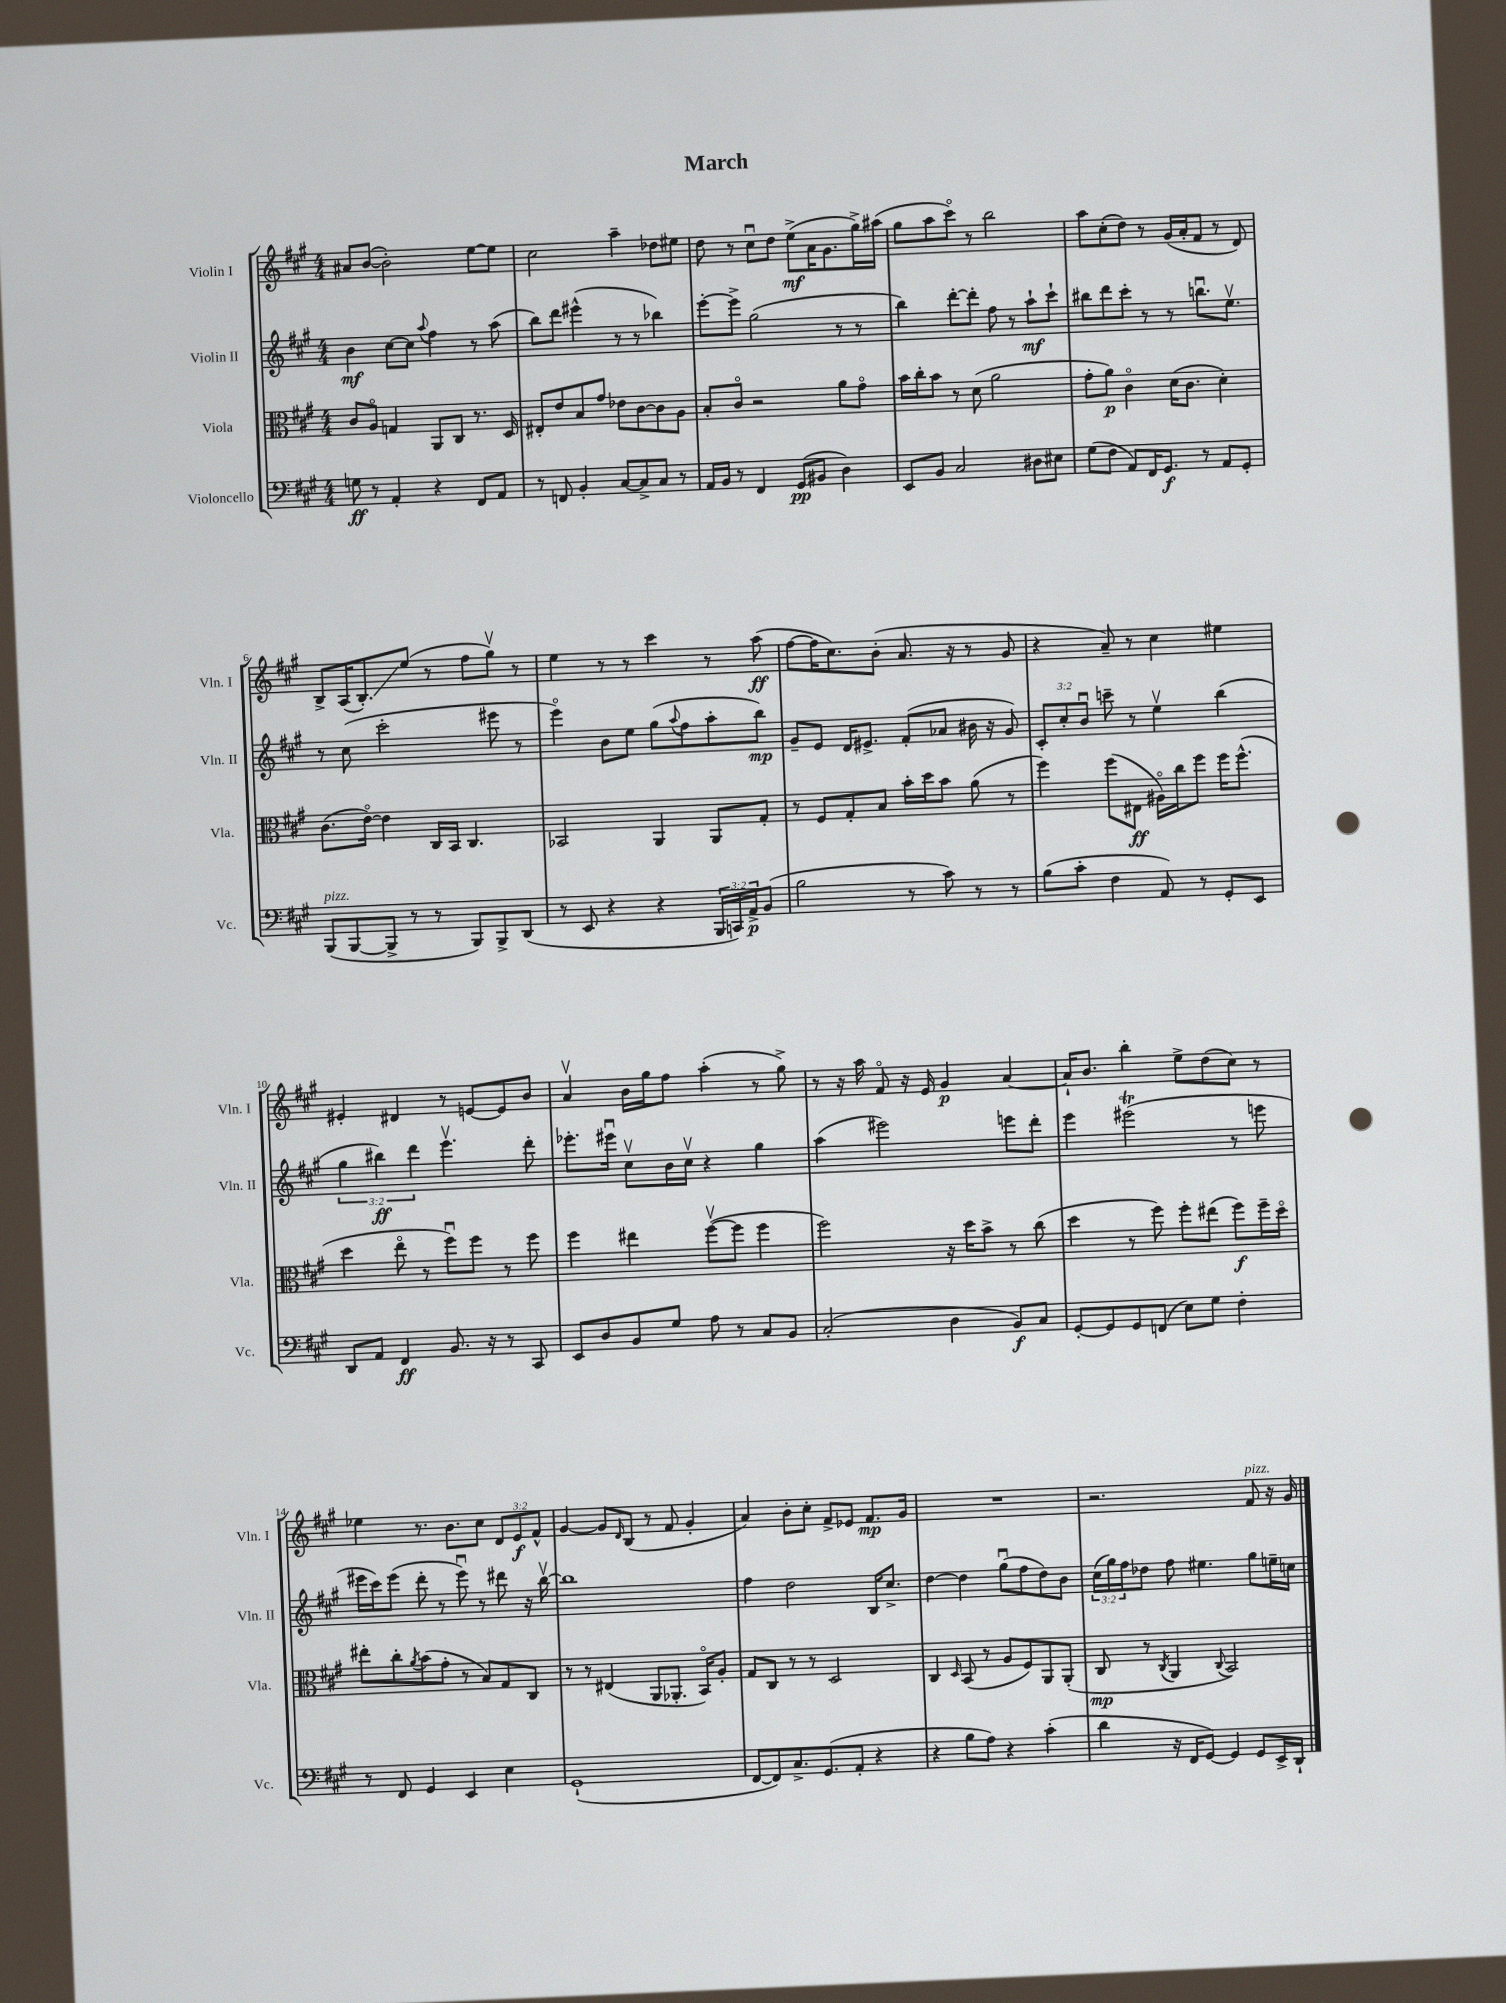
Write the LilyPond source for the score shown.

\header { title = "March" }
<<
\new StaffGroup <<
\new Staff = "s0" \with { instrumentName = "Violin I" shortInstrumentName = "Vln. I" } {
    \clef treble \key a \major \numericTimeSignature \time 4/4 \override Staff.TupletNumber.text = #tuplet-number::calc-fraction-text
    ais'8 b'8~( b'2-.) e''8~ e''8 |
    cis''2 a''4-- des''8 eis''8 |
    d''8 r8 cis''8\downbow d''8 e''8->\mf( a'16 gis'8. gis''16->) ais''16( |
    gis''8 a''8 cis'''8\flageolet) r8 b''2 |
    a''8 cis''8-.( d''8) r8 gis'16( a'16-. fis'8 r8 d'8) |
    b8-> a16( b8.-.\glissando) e''8( r8 fis''8 gis''8\upbow) r8 |
    e''4 r8 r8 cis'''4 r8 a''8\ff( |
    fis''8~ fis''16 cis''8.) b'8-.( a'8. r16 r8 gis'8 |
    r4 a'8--) r8 cis''4 eis''4 |
    eis'4-. dis'4 r8 e'8~ e'8 b'8 |
    a'4\upbow b'16 gis''16 fis''8 a''4-.( r8 gis''8->) |
    r8 r16 a''16 fis'8\flageolet r16 e'16 gis'4\p a'4~ |
    a'16-! b'8. b''4-. e''8-> d''8( cis''8) r8 |
    ees''4 r8. b'8. cis''8 \tuplet 3/2 { d'8 e'8\f fis'8-^ } |
    gis'4~ gis'8 \grace { d'16 } b8( r8 fis'8 gis'4-. |
    a'4) b'8-. cis''8-. fis'8-> ees'8 fis'8.\mp gis'16 |
    R1 |
    r2. fis'8^\markup { \italic "pizz." } r16 gis'16 \bar "|." |
}
\new Staff = "s1" \with { instrumentName = "Violin II" shortInstrumentName = "Vln. II" } {
    \clef treble \key a \major \numericTimeSignature \time 4/4 \override Staff.TupletNumber.text = #tuplet-number::calc-fraction-text
    b'4\mf cis''8~ cis''8 \appoggiatura { a''8 } fis''4 r8 a''8( |
    b''8) d'''8 eis'''4-^( r8 r8 bes''4) |
    e'''8~-. e'''8-> gis''2( r8 r8 |
    b''4) d'''8~-. d'''8-. fis''8 r8 a''8-!\mf cis'''8-! |
    bis''8 d'''8 cis'''8-. r8 r8 b''8.\downbow e''8.\upbow |
    r8 cis''8( cis'''2-. eis'''8 r8 |
    e'''4\flageolet) b'8 e''8 gis''8( \appoggiatura { a''8 } fis''8 a''8-. b''8\mp) |
    gis'8-- e'8 d'16 eis'8.-> fis'8-.( aes'8 bis'16 r16 gis'8) |
    \tuplet 3/2 { cis'8-. cis''8-. b'8\downbow } c'''8-- r8 e''4\upbow b''4( |
    \tuplet 3/2 { gis''4 bis''4\ff) d'''4 } e'''4.\upbow d'''8-. |
    ees'''8.-. eis'''16\downbow cis''8\upbow b'16 cis''16\upbow r4 gis''4 |
    a''4( eis'''2) e'''8 d'''8-. |
    e'''4 eis'''2\trill( r8 e'''8 |
    eis'''16 cis'''16) eis'''8( d'''8-. r8 eis'''8\downbow) r8 dis'''8 r16 b''16~\upbow |
    b''1 |
    fis''4 d''2 b16 cis''8.-> |
    d''4~ d''4 gis''8\downbow( fis''8 d''8) b'8 |
    \tuplet 3/2 { cis''16( gis''16) fis''16 } des''8 fis''8 eis''4. gis''8 e''16-- c''16 \bar "|." |
}
\new Staff = "s2" \with { instrumentName = "Viola" shortInstrumentName = "Vla." } {
    \clef alto \key a \major \numericTimeSignature \time 4/4
    cis'8 a8\flageolet g4 a,8 cis8 r8. d16 |
    eis8-. e'8 b8 gis'8 ees'8 cis'8~ cis'8 a8 |
    b8-. cis'8\flageolet r2 a'8 gis'8\flageolet |
    b'16 cis''16-. b'8 r8 d'8( a'2 |
    gis'8-. a'8\p) cis'4\flageolet d'16( cis'8. d'4-.) |
    cis'8.( e'16~\flageolet) e'4 cis16 b,16 cis4. |
    bes,2 a,4 a,8 gis8-. |
    r8 fis8 gis8-. b8 b'16-. d''16 b'8 a'8( r8 |
    fis''4) fis''8( eis8\ff ais16\flageolet) cis''16 fis''8 fis''16 fis''8.-^( |
    d''4 e''8\flageolet r8 fis''8\downbow) fis''8 r8 fis''8 |
    fis''4 eis''4 fis''8~\upbow( fis''8 fis''4 |
    fis''2) r16 d''16 b'8-> r8 cis''8( |
    d''4 r8 fis''8) fis''8-. eis''8( fis''8\f) fis''16-- d''16\flageolet |
    eis''8-. cis''8-. \acciaccatura { a'8 } b'8( gis'8-. r8 b8) gis8 cis8 |
    r8 r8 eis4( a,8 aes,8.-. b,16\flageolet) a8-. |
    gis8 cis8 r8 r8 d2 |
    cis4 \grace { d16 } b,8( r8 a8 fis8) a,8 a,8-.( |
    cis8\mp r8 \acciaccatura { cis8 } a,4 \appoggiatura { cis8 } b,2) \bar "|." |
}
\new Staff = "s3" \with { instrumentName = "Violoncello" shortInstrumentName = "Vc." } {
    \clef bass \key a \major \numericTimeSignature \time 4/4 \override Staff.TupletNumber.text = #tuplet-number::calc-fraction-text
    g8\ff r8 a,4-. r4 fis,8 a,8 |
    r8 f,8 b,4-. cis8~ cis8-> cis8 r8 |
    a,16 b,16 r8 fis,4 gis,8\pp( bis,8 d4) |
    e,8 b,8 cis2 dis8 eis8 |
    gis8( fis8 a,8) fis,16 gis,8.\f r8 a,8 gis,8-. |
    b,,8^\markup { \italic "pizz." }( b,,8~ b,,8-> r8 r8 b,,8) b,,8-> d,8( |
    r8 e,8 r4 r4 \tuplet 3/2 { b,,16 c,16) a,16->\p } b,8( |
    b2 r8 cis'8) r8 r8 |
    b8( cis'8-. fis4 a,8) r8 gis,8-. e,8 |
    d,8 a,8 fis,4\ff b,8. r16 r8 cis,8 |
    e,8 d8 b,8 gis8 a8 r8 cis8 b,8 |
    cis2-.( d4 b,8\f) cis8 |
    gis,8~-. gis,8 gis,8 f,8( e8) gis8 fis4-. |
    r8 fis,8 gis,4 e,4 e4 |
    gis,1-!( |
    fis,8~ fis,8) cis8.-> gis,8.( a,8-. r4 |
    r4 b8 a8) r4 cis'4-.( |
    d'4 r16 fis,16 gis,8~) gis,4 gis,8 e,16-> d,16-! \bar "|." |
}
>>
>>
